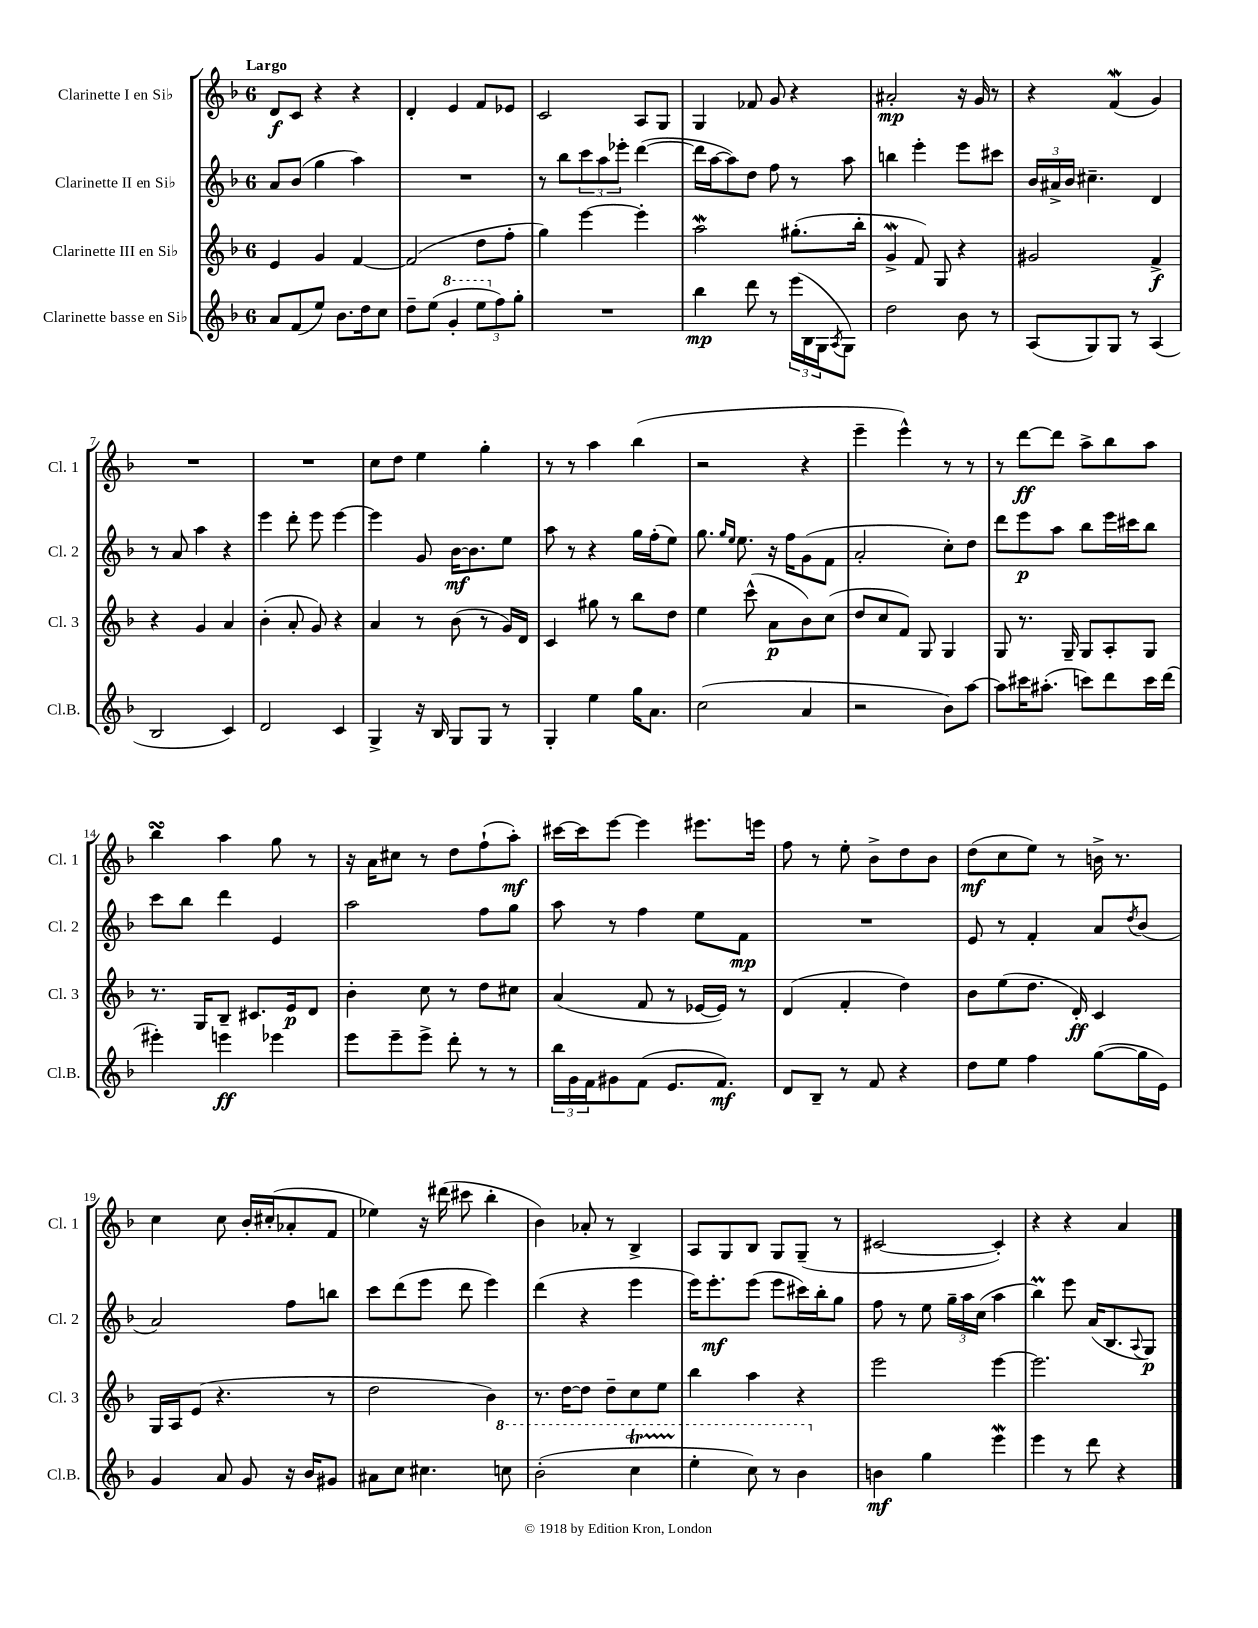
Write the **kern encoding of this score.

**kern	**dynam	**kern	**dynam	**kern	**dynam	**kern	**dynam
*part4	*part4	*part3	*part3	*part2	*part2	*part1	*part1
*staff4	*staff4	*staff3	*staff3	*staff2	*staff2	*staff1	*staff1
*I"Clarinette basse en Si♭	*	*I"Clarinette III en Si♭	*	*I"Clarinette II en Si♭	*	*I"Clarinette I en Si♭	*
*I'Cl.B.	*	*I'Cl. 3	*	*I'Cl. 2	*	*I'Cl. 1	*
*clefG2	*	*clefG2	*	*clefG2	*	*clefG2	*
*k[b-]	*	*k[b-]	*	*k[b-]	*	*k[b-]	*
*M6/8	*	*M6/8	*	*M6/8	*	*M6/8	*
=1	=1	=1	=1	=1	=1	=1	=1
!	!	!	!	!	!	!LO:TX:a:B:t=Largo	!
8a/L	.	4e/	.	8a/L	.	8d/L	f
(8f/	.	.	.	(8b-/J	.	8c/J	.
8ee/J)	.	4g/	.	4gg\	.	4r	.
8.b-\L	.	.	.	.	.	.	.
.	.	[4f/	.	4aa\)	.	4r	.
16dd\k	.	.	.	.	.	.	.
8cc\J	.	.	.	.	.	.	.
=2	=2	=2	=2	=2	=2	=2	=2
8dd~\L	.	(2f/]	.	2.r	.	4d'/	.
(8ee\J	.	.	.	.	.	.	.
*8va	*	*	*	*	*	*	*
4gg'/	.	.	.	.	.	4e/	.
12eee\L	.	8dd\L	.	.	.	8f/L	.
*X8va	*	*	*	*	*	*	*
12ff\)	.	.	.	.	.	.	.
.	.	8ff'\J	.	.	.	8e-X/J	.
12gg'\J	.	.	.	.	.	.	.
=3	=3	=3	=3	=3	=3	=3	=3
2.r	.	4gg\)	.	8r	.	2c/	.
.	.	.	.	8bb-\L	.	.	.
.	.	[4eee\	.	12ccc\	.	.	.
.	.	.	.	12aa\	.	.	.
.	.	.	.	12eee-X'\J	.	.	.
.	.	4eee'\]	.	([4ddd\	.	8A/L	.
.	.	.	.	.	.	8G/J	.
=4	=4	=4	=4	=4	=4	=4	=4
4bb-\	mp	2aaW\	.	16ddd\LL]	.	4G/	.
.	.	.	.	[16aa\J	.	.	.
.	.	.	.	8aa\])	.	.	.
8ddd\	.	.	.	8dd\J	.	8f-X/	.
8r	.	.	.	8ff\	.	8g/	.
(24eee\LL	.	(8.gg#X'\L	.	8r	.	4r	.
24B-\	.	.	.	.	.	.	.
24G\J	.	.	.	.	.	.	.
8qA/	.	.	.	.	.	.	.
8G\J)	.	.	.	8aa\	.	.	.
.	.	16bb-'\Jk	.	.	.	.	.
=5	=5	=5	=5	=5	=5	=5	=5
2dd\	.	4gW^/	.	4bbn\	.	2a#X'/	mp
.	.	8f/)	.	4eee'\	.	.	.
.	.	8G/	.	.	.	.	.
8b-\	.	4r	.	8eee\L	.	16r	.
.	.	.	.	.	.	16g/	.
8r	.	.	.	8ccc#X\J	.	8r	.
=6	=6	=6	=6	=6	=6	=6	=6
(8A/L	.	2g#X/	.	24b-/LL	.	4r	.
.	.	.	.	24a#X^/	.	.	.
.	.	.	.	24b-/JJ	.	.	.
8G/)	.	.	.	4.cc#X~\	.	.	.
8G/J	.	.	.	.	.	(4fw/	.
8r	.	.	.	.	.	.	.
(4A/	.	4f^/	f	4d/	.	4g/)	.
!!LO:LB:g=z
=7	=7	=7	=7	=7	=7	=7	=7
2B-/	.	4r	.	8r	.	2.r	.
.	.	.	.	8a/	.	.	.
.	.	4g/	.	4aa\	.	.	.
4c/)	.	4a/	.	4r	.	.	.
=8	=8	=8	=8	=8	=8	=8	=8
2d/	.	(4b-'\	.	4eee\	.	2.r	.
.	.	8a'/	.	8ddd'\	.	.	.
.	.	8g/)	.	8eee\	.	.	.
4c/	.	4r	.	[4eee\	.	.	.
=9	=9	=9	=9	=9	=9	=9	=9
4G^/	.	4a/	.	4eee\]	.	8cc\L	.
.	.	.	.	.	.	8dd\J	.
16r	.	8r	.	8g/	.	4ee\	.
16B-/	.	.	.	.	.	.	.
8G/L	.	(8b-\	.	[16b-\KL	mf	.	.
.	.	.	.	8.b-\]	.	.	.
8G/J	.	8r	.	.	.	4gg'\	.
8r	.	16g/LL)	.	8ee\J	.	.	.
.	.	16d/JJ	.	.	.	.	.
=10	=10	=10	=10	=10	=10	=10	=10
4G'/	.	4c/	.	8aa\	.	8r	.
.	.	.	.	8r	.	8r	.
4ee\	.	8gg#X\	.	4r	.	4aa\	.
.	.	8r	.	.	.	.	.
16gg\KL	.	8bb-\L	.	16gg\LL	.	(4bb-\	.
8.a\J	.	.	.	(16ff'\J	.	.	.
.	.	8dd\J	.	8ee\J)	.	.	.
=11	=11	=11	=11	=11	=11	=11	=11
(2cc\	.	4ee\	.	8.gg\	.	2r	.
.	.	.	.	16qqgg/LL	.	.	.
.	.	.	.	16qqee/JJ	.	.	.
.	.	.	.	8.ee\	.	.	.
.	.	(8ccc^^\	.	.	.	.	.
.	.	8a\L	p	16r	.	.	.
.	.	.	.	16ff\KL	.	.	.
4a/	.	8b-\)	.	(8g\	.	4r	.
.	.	(8cc\J	.	8f\J	.	.	.
=12	=12	=12	=12	=12	=12	=12	=12
2r	.	8dd/L	.	2a'/	.	4eee~\	.
.	.	8cc/	.	.	.	.	.
.	.	8f/J)	.	.	.	4eee^^\)	.
.	.	8G/	.	.	.	.	.
8b-\L)	.	4G/	.	8cc'\L)	.	8r	.
[8aa\J	.	.	.	8dd\J	.	8r	.
=13	=13	=13	=13	=13	=13	=13	=13
8aa\L]	.	8G/	.	8ddd\L	.	8r	.
16ccc#X\K	.	8.r	.	8eee\	p	[8ddd\L	ff
(8.aa#X'\J	.	.	.	.	.	.	.
.	.	.	.	8aa\J	.	8ddd\J]	.
.	.	16G~/	.	.	.	.	.
8cccn\L)	.	8G/L	.	8bb-\L	.	8aa^\L	.
8ddd\	.	8A'/	.	16eee\L	.	8bb-\	.
.	.	.	.	16ccc#X\J	.	.	.
16ccc\L	.	8G/J	.	8bb-\J	.	8aa\J	.
(16ddd\JJ	.	.	.	.	.	.	.
!!LO:LB:g=z
=14	=14	=14	=14	=14	=14	=14	=14
4eee#X'\)	.	8.r	.	8ccc\L	.	4bb-sSSs\	.
.	.	.	.	8bb-\J	.	.	.
.	.	16G/KL	.	.	.	.	.
4eeen\	ff	8B-~/J	.	4ddd\	.	4aa\	.
.	.	8.c#X/L	.	.	.	.	.
4eee-X\	.	.	.	4e/	.	8gg\	.
.	.	16e/k	p	.	.	.	.
.	.	8d/J	.	.	.	8r	.
=15	=15	=15	=15	=15	=15	=15	=15
8eee\L	.	4b-'\	.	2aa\	.	16r	.
.	.	.	.	.	.	16a\KL	.
8eee~\	.	.	.	.	.	8cc#X\J	.
8eee^\J	.	8cc\	.	.	.	8r	.
8ddd'\	.	8r	.	.	.	8dd\L	.
8r	.	8dd\L	.	8ff\L	.	(8ff`\	.
8r	.	8cc#X\J	.	8gg\J	.	8aa'\J)	mf
=16	=16	=16	=16	=16	=16	=16	=16
24bb-\LL	.	(4a/	.	8aa\	.	[16ccc#X\LL	.
24g\	.	.	.	.	.	.	.
.	.	.	.	.	.	16ccc#\J]	.
24f\J	.	.	.	.	.	.	.
8g#X\	.	.	.	8r	.	[8eee\J	.
(8f\J	.	8f/	.	4ff\	.	4eee\]	.
8.e/L	.	8r	.	.	.	.	.
.	.	[16e-X/LL	.	8ee\L	.	8.eee#X\L	.
8.f/J)	mf	16e-/JJ])	.	.	.	.	.
.	.	8r	.	8f\J	mp	.	.
.	.	.	.	.	.	16eeen\Jk	.
=17	=17	=17	=17	=17	=17	=17	=17
8d/L	.	(4d/	.	2.r	.	8ff\	.
8B-~/J	.	.	.	.	.	8r	.
8r	.	4f'/	.	.	.	8ee'\	.
8f/	.	.	.	.	.	8b-^\L	.
4r	.	4dd\)	.	.	.	8dd\	.
.	.	.	.	.	.	8b-\J	.
=18	=18	=18	=18	=18	=18	=18	=18
8dd\L	.	8b-\L	.	8e/	.	(8dd\L	mf
8ee\J	.	(8ee\	.	8r	.	8cc\	.
4ff\	.	8.dd\J	.	4f'/	.	8ee\J)	.
.	.	.	.	.	.	8r	.
.	.	16d'/)	ff	.	.	.	.
([8gg\L	.	4c/	.	8a/L	.	16bn^\	.
.	.	.	.	.	.	8.r	.
.	.	.	.	8qdd/	.	.	.
16gg\L]	.	.	.	(8b-/J	.	.	.
16e\JJ)	.	.	.	.	.	.	.
!!LO:LB:g=z
=19	=19	=19	=19	=19	=19	=19	=19
4g/	.	16G/LL	.	2a/)	.	4cc\	.
.	.	16A/J	.	.	.	.	.
.	.	(8e/J	.	.	.	.	.
8a/	.	4.r	.	.	.	8cc\	.
8g/	.	.	.	.	.	16b-'/LL	.
.	.	.	.	.	.	(16cc#X'/J	.
16r	.	.	.	8ff\L	.	8a-X'/	.
16b-/KL	.	.	.	.	.	.	.
8g#X/J	.	8r	.	8bbn\J	.	8f/J	.
=20	=20	=20	=20	=20	=20	=20	=20
8a#X\L	.	2dd\	.	8ccc\L	.	4ee-X\)	.
8cc\J	.	.	.	(8ddd\	.	.	.
4.cc#X\	.	.	.	8eee\J	.	16r	.
.	.	.	.	.	.	(16ddd#X\	.
.	.	.	.	8ddd\	.	8ccc#X\	.
.	.	4b-\)	.	4eee\)	.	4bb-'\	.
*8va	*	*	*	*	*	*	*
8cccn\	.	.	.	.	.	.	.
=21	=21	=21	=21	=21	=21	=21	=21
(2bb-'\	.	8.r	.	(4ddd\	.	4b-\)	.
.	.	[16dd\KL	.	.	.	.	.
.	.	8dd\J]	.	4r	.	8a-X'/	.
.	.	8dd~\L	.	.	.	8r	.
4cccT\	.	8cc\	.	4eee\	.	4B-^/	.
.	.	8ee\J	.	.	.	.	.
=22	=22	=22	=22	=22	=22	=22	=22
4eee'\	.	4bb-\	.	16eee\KL)	.	8A/L	.
.	.	.	.	8.eee'\	mf	.	.
.	.	.	.	.	.	8G/	.
8ccc\)	.	4aa\	.	(8eee\J	.	8B-/J	.
8r	.	.	.	8eee\L	.	8G/L	.
4bb-\	.	4r	.	16ccc#X\L)	.	(8G~/J	.
.	.	.	.	16bb-'\J	.	.	.
.	.	.	.	8gg\J	.	8r	.
=23	=23	=23	=23	=23	=23	=23	=23
*X8va	*	*	*	*	*	*	*
4bn\	mf	2eee\	.	8ff\	.	[2c#X/	.
.	.	.	.	8r	.	.	.
4gg\	.	.	.	8ee\	.	.	.
.	.	.	.	24gg~\LL	.	.	.
.	.	.	.	24aa\	.	.	.
.	.	.	.	(24cc\JJ	.	.	.
4eeeW\	.	[4eee\	.	4aa\	.	4c#'/])	.
=24	=24	=24	=24	=24	=24	=24	=24
4eee\	.	2.eee\]	.	4bb-M\)	.	4r	.
8r	.	.	.	8eee\	.	4r	.
8ddd\	.	.	.	(16a/KL	.	.	.
.	.	.	.	8.B-/	.	.	.
4r	.	.	.	.	.	4a/	.
.	.	.	.	8qqA/	.	.	.
.	.	.	.	8G/J)	p	.	.
==	==	==	==	==	==	==	==
*-	*-	*-	*-	*-	*-	*-	*-
